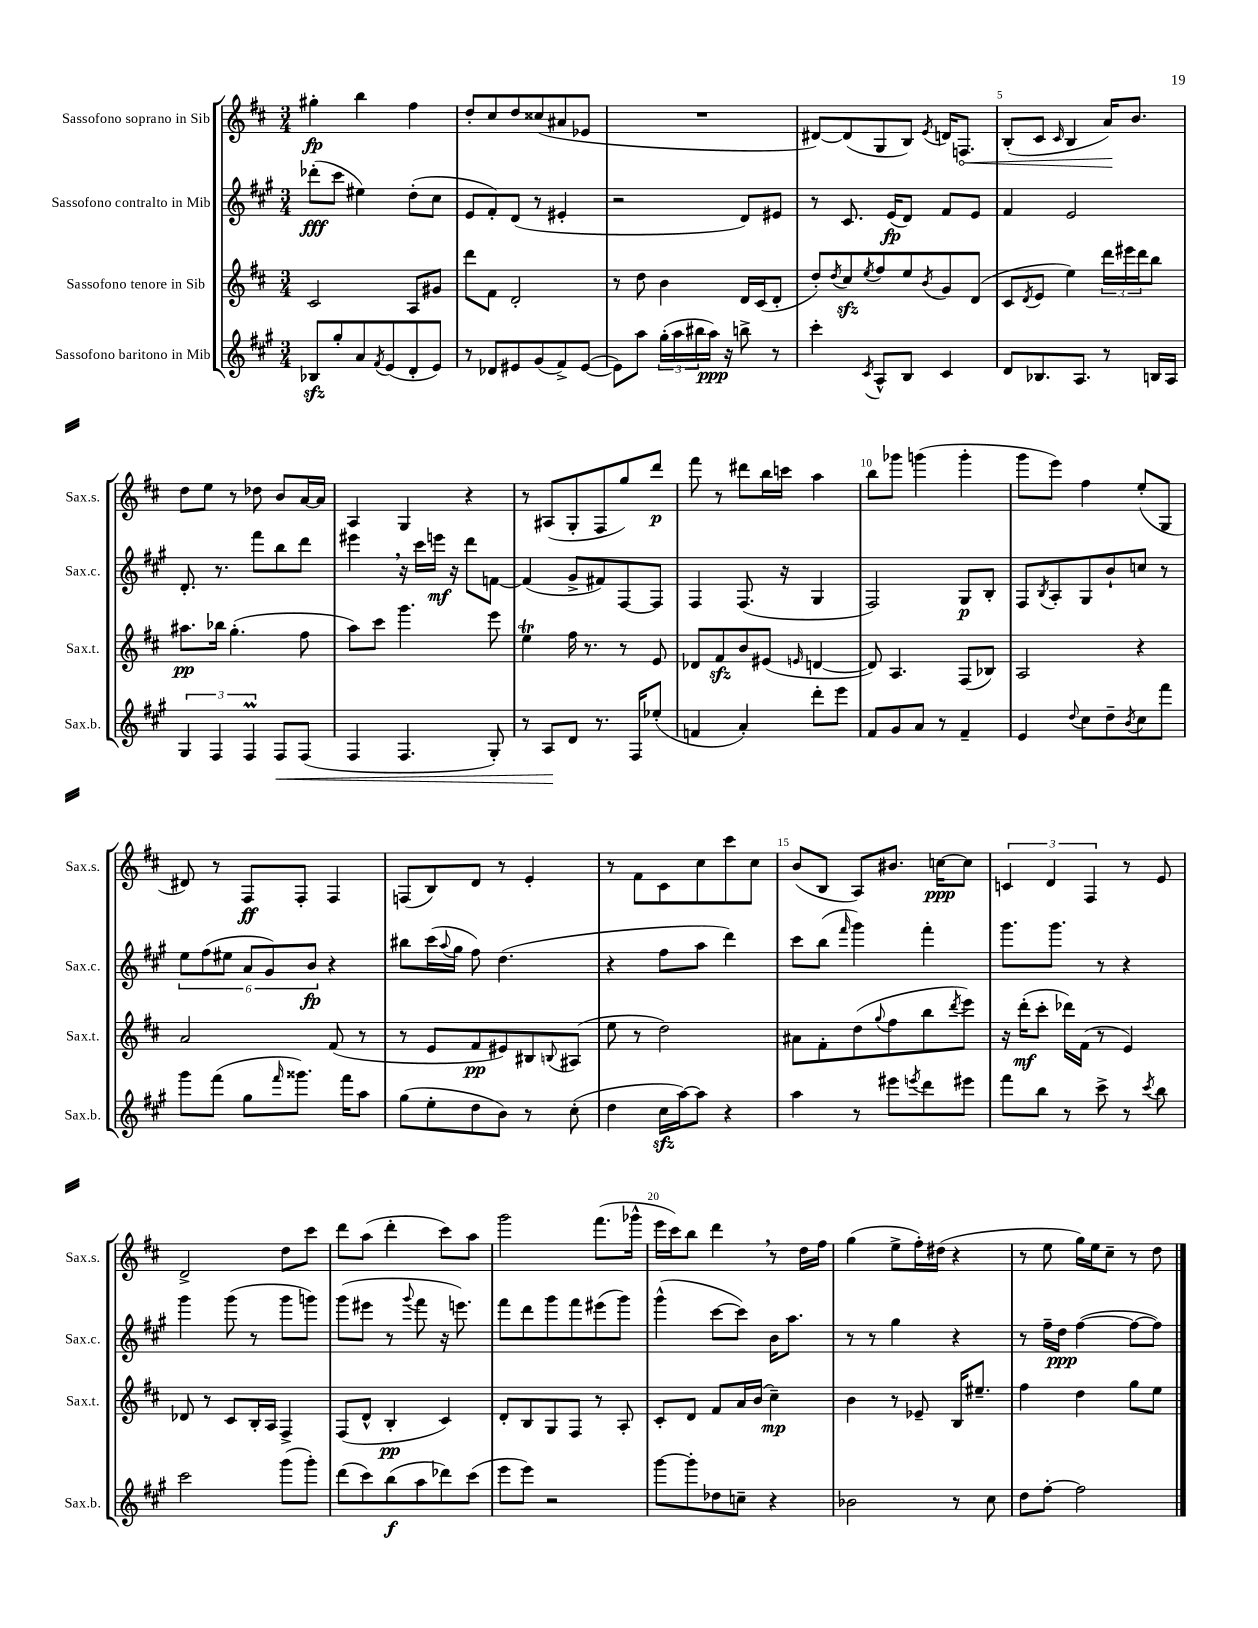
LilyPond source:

<<
\new StaffGroup <<
\new Staff = "s0" \with { instrumentName = "Sassofono soprano in Sib" shortInstrumentName = "Sax.s." } {
    \clef treble \key d \major \numericTimeSignature \time 3/4
    gis''4-.\fp b''4 fis''4 |
    d''8-. cis''8 d''8 cisis''8( ais'8 ees'8 |
    R2. |
    dis'8~) dis'8( g8 b8) \acciaccatura { e'8 } d'16 \once \override Hairpin.circled-tip = ##t f8.\< |
    b8-.( cis'8 \grace { cis'16 } b4 a'16\!) b'8. |
    d''8 e''8 r8 des''8 b'8 a'16~ a'16 |
    a4 g4 r4 |
    r8 ais8( g8-. fis8 g''8) d'''8\p |
    fis'''8 r8 dis'''8 b''16 c'''16 a''4 |
    b''8 ges'''8 g'''4( g'''4-. |
    g'''8 e'''8) fis''4 e''8-.( g8 |
    dis'8) r8 fis8\ff fis8-. fis4 |
    f8( b8) d'8 r8 e'4-. |
    r8 fis'8 cis'8 cis''8 cis'''8 cis''8 |
    b'8( b8 a8) bis'8. c''16~\ppp c''8 |
    \tuplet 3/2 { c'4 d'4 fis4 } r8 e'8 |
    d'2-> d''8 cis'''8 |
    d'''8 a''8( d'''4-. cis'''8) a''8 |
    g'''2 fis'''8.( ges'''16-^ |
    e'''16 cis'''16) b''8 d'''4 \breathe r8 d''16 fis''16 |
    g''4( e''8-> fis''16-.) dis''16( r4 |
    r8 e''8 g''16) e''16 cis''8-- r8 d''8 \bar "|." |
}
\new Staff = "s1" \with { instrumentName = "Sassofono contralto in Mib" shortInstrumentName = "Sax.c." } {
    \clef treble \key a \major \numericTimeSignature \time 3/4
    des'''8-.\fff( cis'''8 eis''4) d''8-.( cis''8 |
    e'8 fis'8-.) d'8( r8 eis'4-. |
    r2 d'8) eis'8 |
    r8 cis'8. e'16\fp( d'8) fis'8 e'8 |
    fis'4 e'2 |
    d'8.-. r8. fis'''8 b''8 d'''8 |
    eis'''4 \breathe r16 cis'''16 e'''16\mf r16 d'''8 f'8~ |
    f'4( gis'8-> fis'8) fis8~ fis8 |
    fis4 fis8.( r16 gis4 |
    fis2) gis8\p b8-. |
    fis8 \acciaccatura { b8 } a8-. gis8 b'8-! c''8 r8 |
    \tuplet 6/4 { e''8 fis''8( eis''8 a'8 gis'8) b'8\fp } r4 |
    bis''8 cis'''16( \appoggiatura { a''8 } gis''16 fis''8) d''4.( |
    r4 fis''8 a''8 d'''4) |
    cis'''8 b''8( \grace { fis'''16 } gis'''4) fis'''4-. |
    gis'''8. gis'''8. r8 r4 |
    gis'''4 gis'''8( r8 gis'''8 g'''8) |
    gis'''8( eis'''8 r8 \appoggiatura { gis'''8 } fis'''8 r16 e'''8.) |
    fis'''8 d'''8 gis'''8 fis'''8 eis'''8( gis'''8) |
    gis'''4-^( cis'''8~ cis'''8) b'16 a''8. |
    r8 r8 gis''4 r4 |
    r8 fis''16-- d''16\ppp fis''4~( fis''8~ fis''8) \bar "|." |
}
\new Staff = "s2" \with { instrumentName = "Sassofono tenore in Sib" shortInstrumentName = "Sax.t." } {
    \clef treble \key d \major \numericTimeSignature \time 3/4
    cis'2 a8 gis'8 |
    d'''8 fis'8 d'2-. |
    r8 d''8 b'4 d'16 cis'16( d'8-. |
    d''8-.) \acciaccatura { d''8 } cis''8\sfz \acciaccatura { e''8 } fis''8 e''8 \acciaccatura { b'8 } g'8 d'8( |
    cis'8 \acciaccatura { d'8 } e'8 e''4) \tuplet 3/2 { d'''16 eis'''16 d'''16 } b''8 |
    ais''8.\pp bes''16 g''4.-.( fis''8 |
    a''8) cis'''8 g'''4. e'''8 |
    e''4\trill fis''16 r8. r8 e'8 |
    des'8 fis'8\sfz b'8 eis'8( \grace { e'16 } d'4~ |
    d'8) a4. fis8( bes8) |
    a2 r4 |
    a'2 fis'8( r8 |
    r8 e'8 fis'8\pp eis'8) bis8 \appoggiatura { b8 } ais8( |
    e''8 r8 d''2) |
    ais'8 fis'8-. d''8( \appoggiatura { g''8 } fis''8 b''8 \acciaccatura { d'''8 } e'''8) |
    r16 d'''16-.\mf( cis'''8-. des'''16) fis'16( r8 e'4) |
    des'8 r8 cis'8 b16-. a16 fis4-> |
    fis8( d'8-^ b4-.\pp cis'4) |
    d'8-. b8 g8 fis8 r8 a8-. |
    cis'8-. d'8 fis'8 a'16 b'16( cis''4--\mp) |
    b'4 r8 ees'8-- b16 eis''8.-- |
    fis''4 d''4 g''8 e''8 \bar "|." |
}
\new Staff = "s3" \with { instrumentName = "Sassofono baritono in Mib" shortInstrumentName = "Sax.b." } {
    \clef treble \key a \major \numericTimeSignature \time 3/4
    bes8\sfz gis''8-. a'8 \acciaccatura { fis'8 } e'8( d'8-. e'8) |
    r8 des'8 eis'8 gis'8( fis'8->) eis'8~( |
    eis'8) a''8 \tuplet 3/2 { gis''16-.( a''16 bis''16 } a''16\ppp) r16 b''8-> r8 |
    cis'''4-. \acciaccatura { cis'8 } a8-^ b8 cis'4 |
    d'8 bes8. a8. r8 b16 a16 |
    \tuplet 3/2 { gis4 fis4 fis4\prall } fis8\< fis8( |
    fis4 fis4. gis8-.) |
    r8 a8\! d'8 r8. fis16 ees''8-.( |
    f'4 a'4-.) d'''8-. e'''8 |
    fis'8 gis'8 a'8 r8 fis'4-- |
    e'4 \appoggiatura { d''8 } cis''8 d''8-- \acciaccatura { b'8 } cis''8 fis'''8 |
    gis'''8 fis'''8( gis''8 \grace { fis'''16 } gisis'''8.) fis'''16 a''8 |
    gis''8( e''8-. d''8 b'8) r8 cis''8-.( |
    d''4 cis''16\sfz a''16~) a''8 r4 |
    a''4 r8 eis'''8 \acciaccatura { e'''8 } d'''8 eis'''8 |
    fis'''8 b''8 r8 cis'''8-> r8 \acciaccatura { cis'''8 } b''8 |
    cis'''2 gis'''8( gis'''8-.) |
    d'''8( cis'''8) b''8\f( a''8 des'''8) cis'''8( |
    e'''8 e'''8) r2 |
    gis'''8~ gis'''8-. des''8 c''8-- r4 |
    bes'2 r8 cis''8 |
    d''8 fis''8~-. fis''2 \bar "|." |
}
>>
>>
\layout { \context { \Score \override BarNumber.break-visibility = ##(#f #t #t) barNumberVisibility = #(every-nth-bar-number-visible 5) } }
